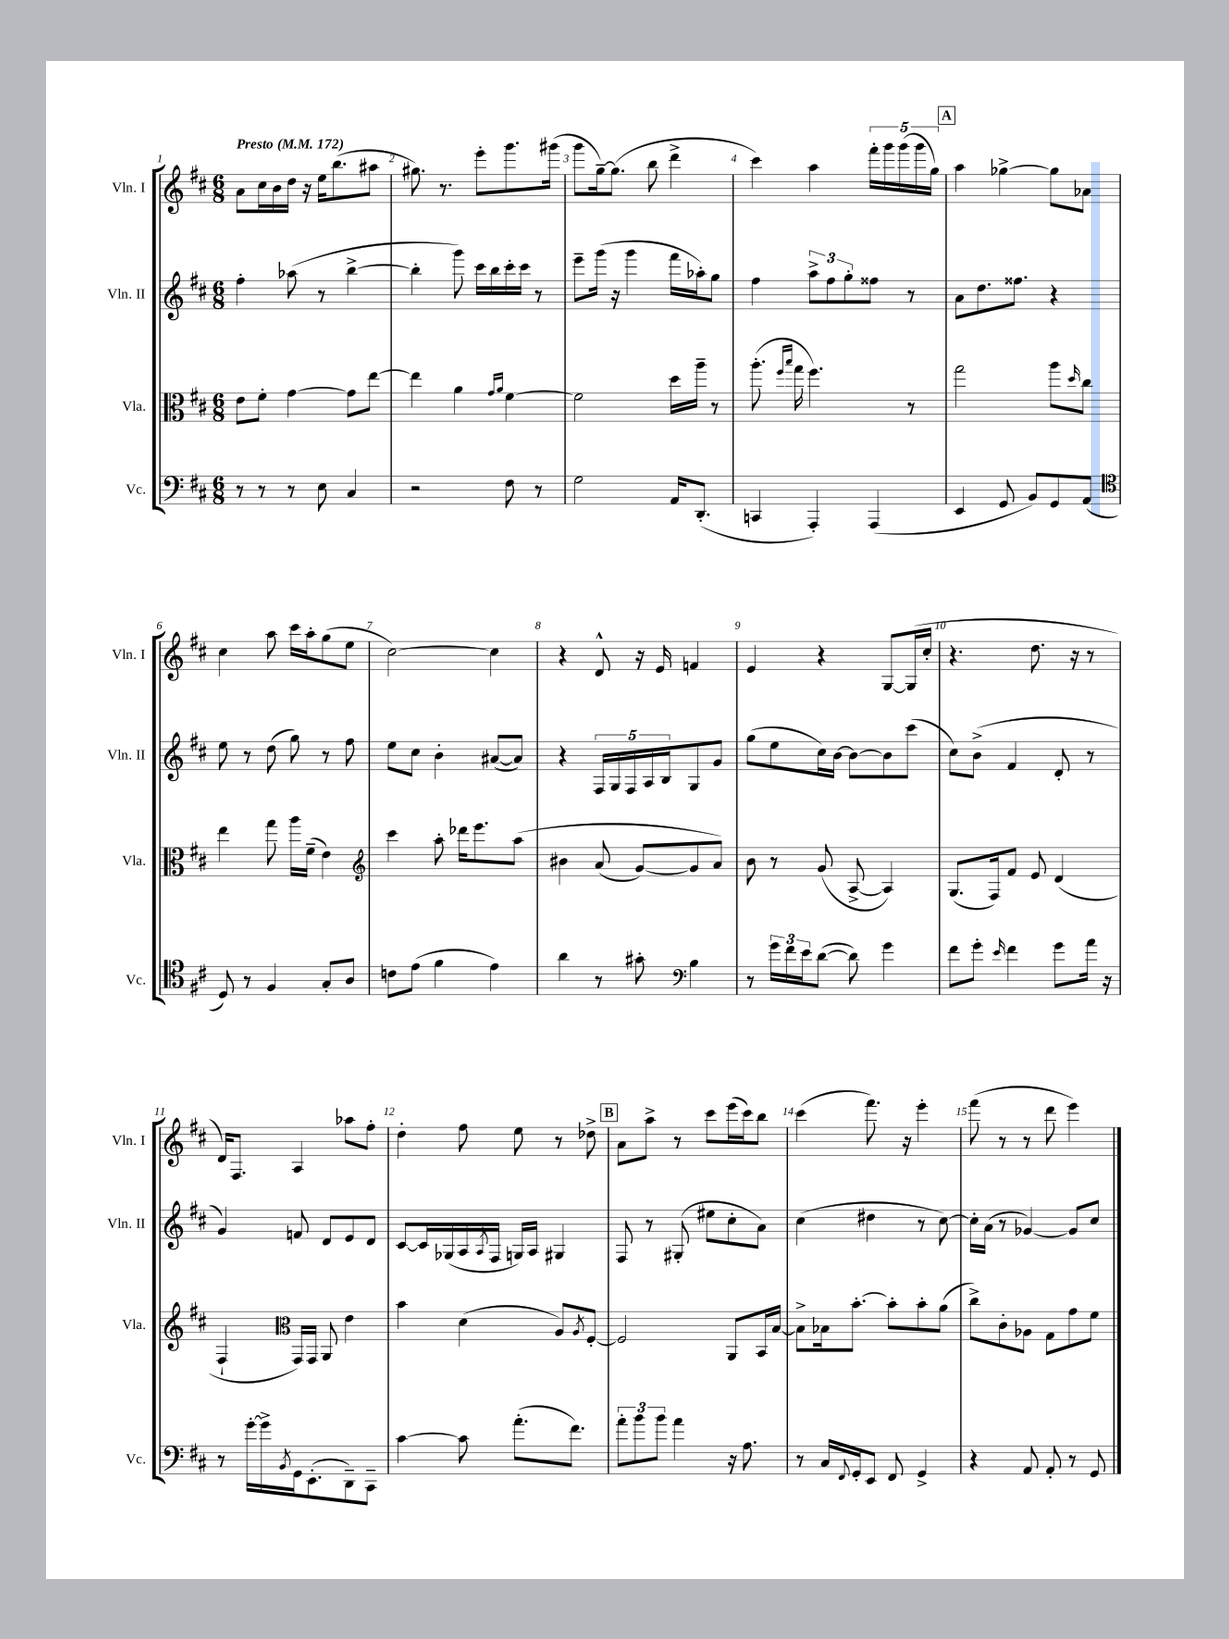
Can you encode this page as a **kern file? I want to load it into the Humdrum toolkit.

**kern	**kern	**kern	**kern
*staff4	*staff3	*staff2	*staff1
*clefF4	*clefC3	*clefG2	*clefG2
*k[f#c#]	*k[f#c#]	*k[f#c#]	*k[f#c#]
*M6/8	*M6/8	*M6/8	*M6/8
*MM172	*MM172	*MM172	*MM172
8r	8e	4ff#'	8a
8r	8f#'	.	16cc#
.	.	.	16b
8r	[4g	(8aa-	16dd
.	.	.	16r
8E	.	8r	16ee
.	.	.	(8.bb
4C#	8g]	[4bb^	.
.	[8ee	.	8aa#
=	=	=	=
2r	4ee]	4bb']	8.gg#)
.	.	.	8.r
.	4a	8ggg)	.
.	.	16ccc#	8eee'
.	.	16bb	.
.	16qqg	.	.
.	16qqa	.	.
8F#	[4f#	16ccc#'	8.ggg
.	.	16ccc#	.
8r	.	8r	.
.	.	.	(16ggg#
=	=	=	=
2G	2f#]	8eee~	8ggg
.	.	(16ggg	[16gg~)
.	.	16r	(8.gg]
.	.	4ggg	.
.	.	.	8bb
16AA	16dd	16fff#	4ddd^
(8.DD'	16aa~	16aa-')	.
.	8r	8gg	.
=	=	=	=
4CC	(8.aa'	4ff#	4ccc#)
.	16qqff#	.	.
.	16qqbb	.	.
.	16gg	.	.
4AAA')	4.ff#)	12aa^	4aa
.	.	12ff#	.
.	.	12gg'	.
(4AAA	.	8ff##	20fff#'
.	.	.	20ggg
.	.	.	(20ggg
.	8r	8r	.
.	.	.	20ggg
.	.	.	20gg)
=	=	=	=
4EE	2gg	8a	4aa
.	.	8.dd	.
8GG	.	.	[4gg-^
.	.	8.ff##	.
8BB)	.	.	.
8GG	8aa	4r	8gg-]
.	16qqdd	.	.
(8AA	8cc#	.	8a-
=	=	=	=
*clefC4	*	*	*
8D)	4ee	8ee	4cc#
8r	.	8r	.
4F#	8gg	(8dd	8aa
.	16aa	8gg)	16ccc#
.	(16f#~	.	16aa'
8G'	4e)	8r	(8gg
8A	.	8ff#	8ee
=	=	=	=
*	*clefG2	*	*
8c	4ccc#	8ee	[2cc#)
(8e	.	8cc#	.
4f#	8aa'	4b'	.
.	16ddd-	.	.
.	8.eee	.	.
4e)	.	([8a#	4cc#]
.	&(8aa	8a#])	.
=	=	=	=
4a	4b#	4r	4r
8r	(8a	20F#	8d^^
.	.	20G	.
.	.	20F#	.
8g#'	[8g)	.	16r
.	.	20A	.
.	.	.	16e
.	.	20B	.
*clefF4	*	*	*
4B	8g]	8G	4f
.	8a&)	8g	.
=	=	=	=
8r	8b	(8gg	4e
24g	8r	8ee	.
24f#	.	.	.
24e	.	.	.
([8d	(8g	16cc#)	4r
.	.	[16b	.
8d])	[8A^	8b_	.
4g	4A])	8b]	[8G
.	.	(8ccc#	(16G]
.	.	.	16cc#'
=	=	=	=
8f#	(8.G	8cc#)	4.r
8g'	.	(8b^	.
.	16F#)	.	.
16qqe	.	.	.
4f#	8f#	4f#	.
.	8e	.	8.dd
8g	(4d	8d'	.
.	.	.	16r
16a	.	8r	8r
16r	.	.	.
=	=	=	=
8r	4F#`	4g)	16d)
.	.	.	8.F#
[16g'	.	.	.
16g^]	.	.	.
*	*clefC3	*	*
8qBB	.	.	.
16GG	16GG)	8f	4A
(8.EE'	16GG	.	.
.	8AA	8d	.
8DD~)	4e	8e	8aa-
8CC#~	.	8d	8ff#'
=	=	=	=
[4c#	4b	[8c#	4dd'
.	.	16c#]	.
.	.	(16G-	.
8c#]	(4d	16A	8ff#
.	.	8qA	.
.	.	16F#	.
(8.a'	.	16G)	8ee
.	.	16A	.
.	8A)	4G#	8r
8.f#)	.	.	.
.	8qA	.	.
.	[8F#'	.	8dd-^
=	=	=	=
12a'	2F#]	8F#	8a
12b	.	.	.
.	.	8r	8aa^
12b	.	.	.
4a	.	(8G#'	8r
.	.	8ee#	8ccc#
16r	8AA	8cc#'	(16eee
8.A	.	.	16ccc#)
.	16BB	8a)	8bb
.	[16B	.	.
=	=	=	=
8r	8B^]	(4cc#	(4ccc#
16C#	16B-	.	.
8qqFF#	.	.	.
16GG'	[8.b'	.	.
8EE	.	4dd#	8.fff#)
8FF#	8b']	.	.
.	.	.	16r
4GG^	8b'	8r	4eee'
.	(8a	[8cc#)	.
=	=	=	=
4r	8cc#^)	16cc#']	(8fff#
.	.	(16a	.
.	8c#'	8r	8r
8AA	8A-	[4g-)	8r
8AA'	8G	.	8ddd
8r	8g	8g-]	4eee)
8GG	8f#	8cc#	.
==	==	==	==
*-	*-	*-	*-
